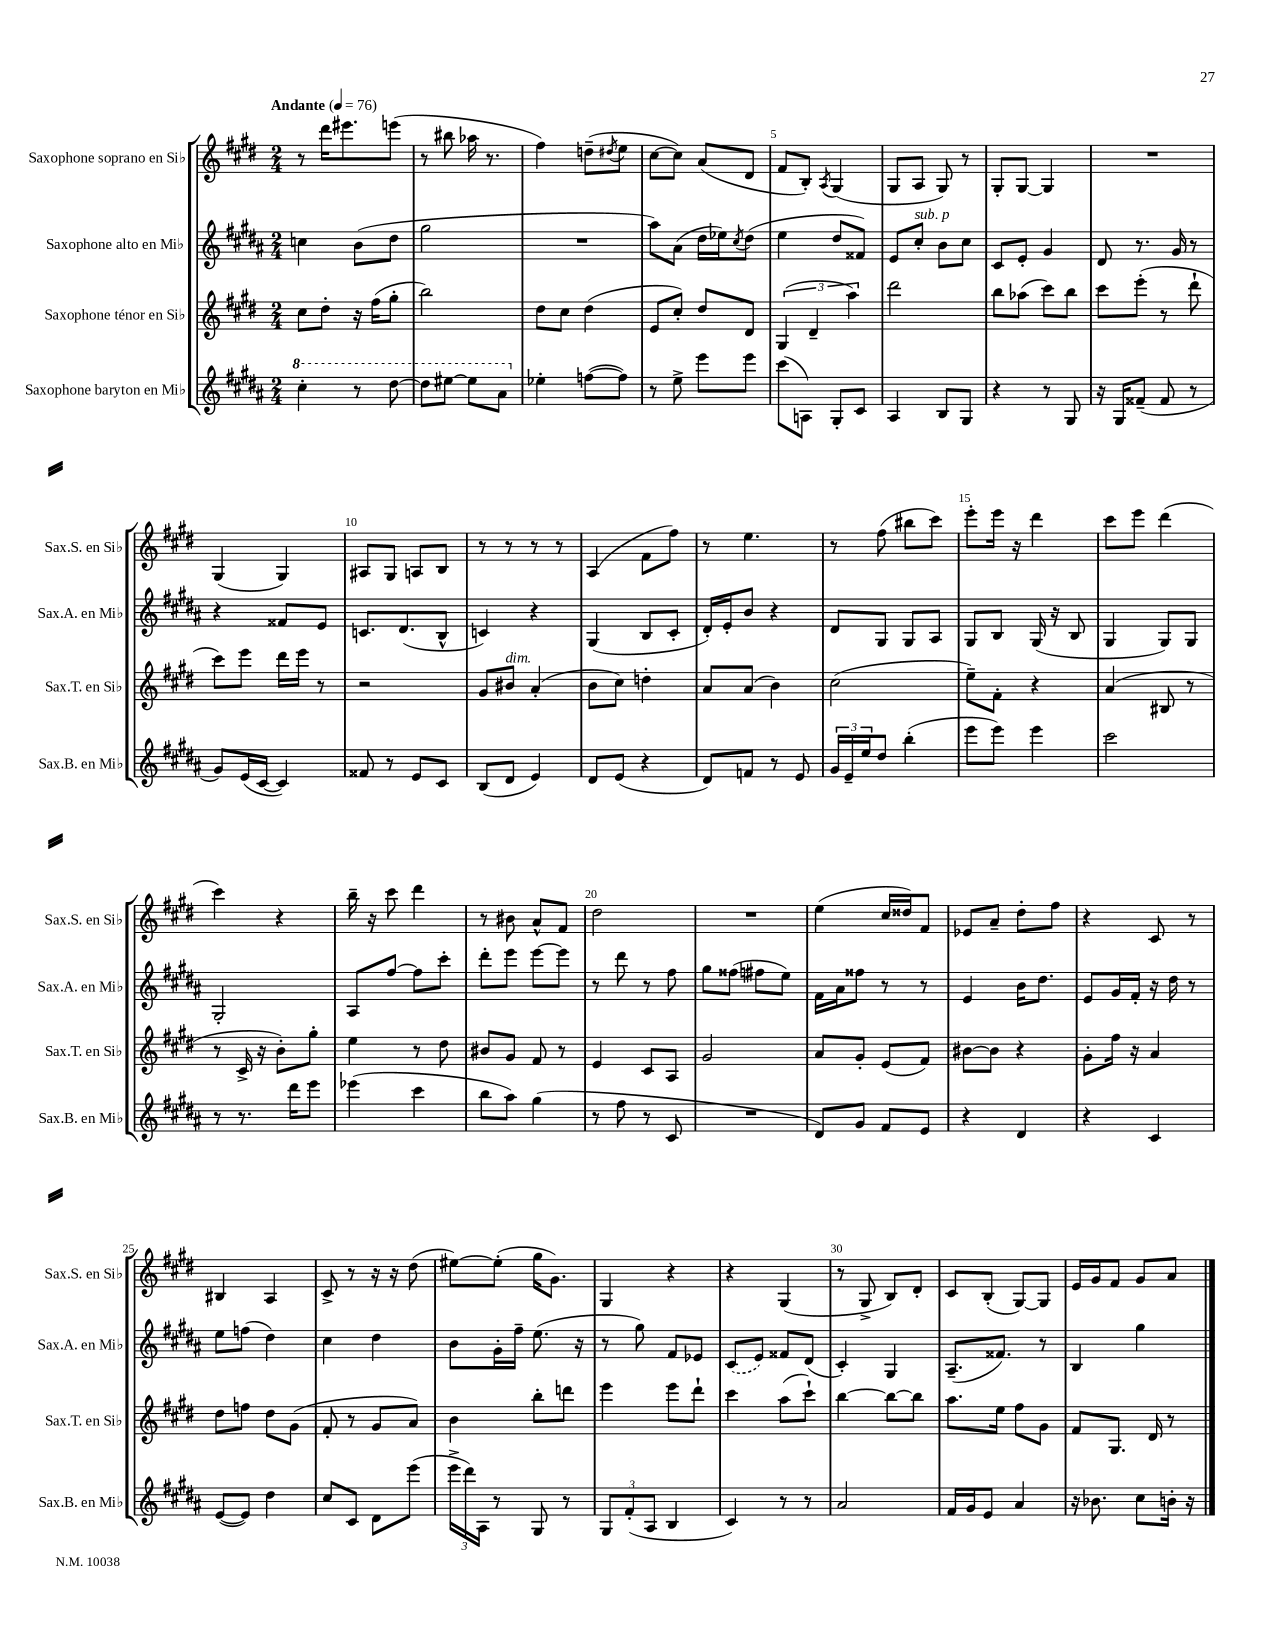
<<
\new StaffGroup <<
\new Staff = "s0" \with { instrumentName = "Saxophone soprano en Sib" shortInstrumentName = "Sax.S. en Sib" } {
    \clef treble \key e \major \numericTimeSignature \time 2/4 \tempo "Andante" 4 = 76
    r8 dis'''16 eis'''8. e'''8( |
    r8 bis''8 aes''16 r8. |
    fis''4) d''8--( \acciaccatura { dis''8 } e''8 |
    cis''8~ cis''8) a'8( dis'8 |
    fis'8 b8-.) \acciaccatura { a8 } gis4( |
    gis8 a8 gis8) r8 |
    gis8-. gis8~ gis4 |
    R2 |
    gis4( gis4) |
    ais8 gis8 a8 b8 |
    r8 r8 r8 r8 |
    a4( fis'8 fis''8) |
    r8 e''4. |
    r8 fis''8( bis''8 cis'''8) |
    e'''8-. e'''16 r16 dis'''4 |
    cis'''8 e'''8 dis'''4( |
    cis'''4) r4 |
    b''16-- r16 cis'''8 dis'''4 |
    r8 bis'8 a'8-^ fis'8 |
    dis''2 |
    R2 |
    e''4( cis''16 disis''16) fis'8 |
    ees'8 a'8-- dis''8-. fis''8 |
    r4 cis'8 r8 |
    bis4 a4 |
    cis'8-> r8 r16 r16 dis''8( |
    eis''8~) eis''8-.( gis''16 gis'8.) |
    gis4 r4 |
    r4 gis4( |
    r8 gis8-> b8) dis'8-. |
    cis'8 b8-.( gis8~) gis8 |
    e'16 gis'16 fis'8 gis'8 a'8 \bar "|." |
}
\new Staff = "s1" \with { instrumentName = "Saxophone alto en Mib" shortInstrumentName = "Sax.A. en Mib" } {
    \clef treble \key b \major \numericTimeSignature \time 2/4
    c''4 b'8( dis''8 |
    gis''2 |
    R2 |
    ais''8) ais'8( dis''16 ees''16) \acciaccatura { cis''8 } dis''8( |
    e''4 dis''8 fisis'8) |
    e'8 cis''8-.^\markup { \italic "sub. p" } b'8 cis''8 |
    cis'8 e'8-. gis'4 |
    dis'8 r8. gis'16 r8 |
    r4 fisis'8 e'8 |
    c'8. dis'8.( b8-^ |
    c'4) r4 |
    gis4( b8 cis'8-. |
    dis'16-.) e'16-. b'8 r4 |
    dis'8 gis8 gis8 ais8 |
    gis8 b8 gis16( r16 b8 |
    gis4 gis8) gis8 |
    gis2-. |
    ais8 fis''8~ fis''8 cis'''8-. |
    dis'''8-. e'''8 e'''8~ e'''8 |
    r8 dis'''8 r8 fis''8 |
    gis''8 fisis''8( fis''8 e''8) |
    fis'16 ais'16 fisis''8 r8 r8 |
    e'4 b'16 dis''8. |
    e'8 gis'16 fis'16-. r16 dis''16 r8 |
    e''8 f''8( dis''4) |
    cis''4 dis''4 |
    b'8 gis'16-. fis''16-- e''8.( r16 |
    r8 gis''8) fis'8 ees'8 |
    \once \slurDashed cis'8( e'8) fisis'8 dis'8( |
    cis'4-.) gis4 |
    ais8.--( fisis'8.) r8 |
    b4 gis''4 \bar "|." |
}
\new Staff = "s2" \with { instrumentName = "Saxophone ténor en Sib" shortInstrumentName = "Sax.T. en Sib" } {
    \clef treble \key e \major \numericTimeSignature \time 2/4
    cis''8 dis''8-. r16 fis''16( gis''8-. |
    b''2) |
    dis''8 cis''8 dis''4( |
    e'8 cis''8-.) dis''8 dis'8 |
    \tuplet 3/2 { gis4( dis'4-- a''4) } |
    dis'''2 |
    b''8 aes''8( cis'''8) b''8 |
    cis'''8 e'''8-.( r8 dis'''8-! |
    cis'''8) e'''8 dis'''16 e'''16 r8 |
    r2 |
    gis'8 bis'8^\markup { \italic "dim." } a'4-.( |
    b'8 cis''8) d''4-. |
    a'8 a'8( b'4) |
    cis''2( |
    e''8--) fis'8-. r4 |
    a'4( bis8 r8 |
    r8 cis'16-> r16 b'8-.) gis''8-. |
    e''4 r8 dis''8 |
    bis'8 gis'8 fis'8 r8 |
    e'4 cis'8 a8 |
    gis'2 |
    a'8 gis'8-. e'8( fis'8) |
    bis'8~ bis'8 r4 |
    gis'8-. fis''16 r16 a'4 |
    dis''8 f''8 dis''8 gis'8( |
    fis'8-. r8 gis'8 a'8) |
    b'4 b''8-. d'''8 |
    e'''4 e'''8 dis'''8-! |
    cis'''4 a''8( cis'''8-!) |
    b''4~ b''8~ b''8 |
    a''8. e''16 fis''8 gis'8 |
    fis'8 gis8. dis'16 r8 \bar "|." |
}
\new Staff = "s3" \with { instrumentName = "Saxophone baryton en Mib" shortInstrumentName = "Sax.B. en Mib" } {
    \clef treble \key b \major \numericTimeSignature \time 2/4
    \ottava #1 cis'''4-. r8 dis'''8~ |
    dis'''8 eis'''8~ eis'''8 ais''8 \ottava #0 |
    ees''4-. f''8~( f''8) |
    r8 e''8-> e'''8 e'''8 |
    cis'''8( a8) gis8-. cis'8 |
    ais4 b8 gis8 |
    r4 r8 gis8 |
    r16 gis16 fisis'8--( fisis'8 r8 |
    gis'8) e'16( cis'16~ cis'4) |
    fisis'8 r8 e'8 cis'8 |
    b8( dis'8 e'4) |
    dis'8 e'8( r4 |
    dis'8) f'8 r8 e'8 |
    \tuplet 3/2 { gis'16 e'16-- e''16 } dis''8 b''4-.( |
    e'''8 e'''8) e'''4 |
    cis'''2 |
    r8 r8. dis'''16 e'''8 |
    ees'''4( cis'''4 |
    b''8 ais''8) gis''4( |
    r8 fis''8 r8 cis'8 |
    R2 |
    dis'8) gis'8 fis'8 e'8 |
    r4 dis'4 |
    r4 cis'4 |
    e'8~( e'8) dis''4 |
    cis''8 cis'8 dis'8 e'''8( |
    \tuplet 3/2 { e'''16-> dis'''16) ais16 } r8 gis8 r8 |
    \tuplet 3/2 { gis8 fis'8-.( ais8 } b4 |
    cis'4) r8 r8 |
    ais'2 |
    fis'16 gis'16 e'8 ais'4 |
    r16 bes'8. cis''8 b'16-. r16 \bar "|." |
}
>>
>>
\layout { \context { \Score \override BarNumber.break-visibility = ##(#f #t #t) barNumberVisibility = #(every-nth-bar-number-visible 5) } }
